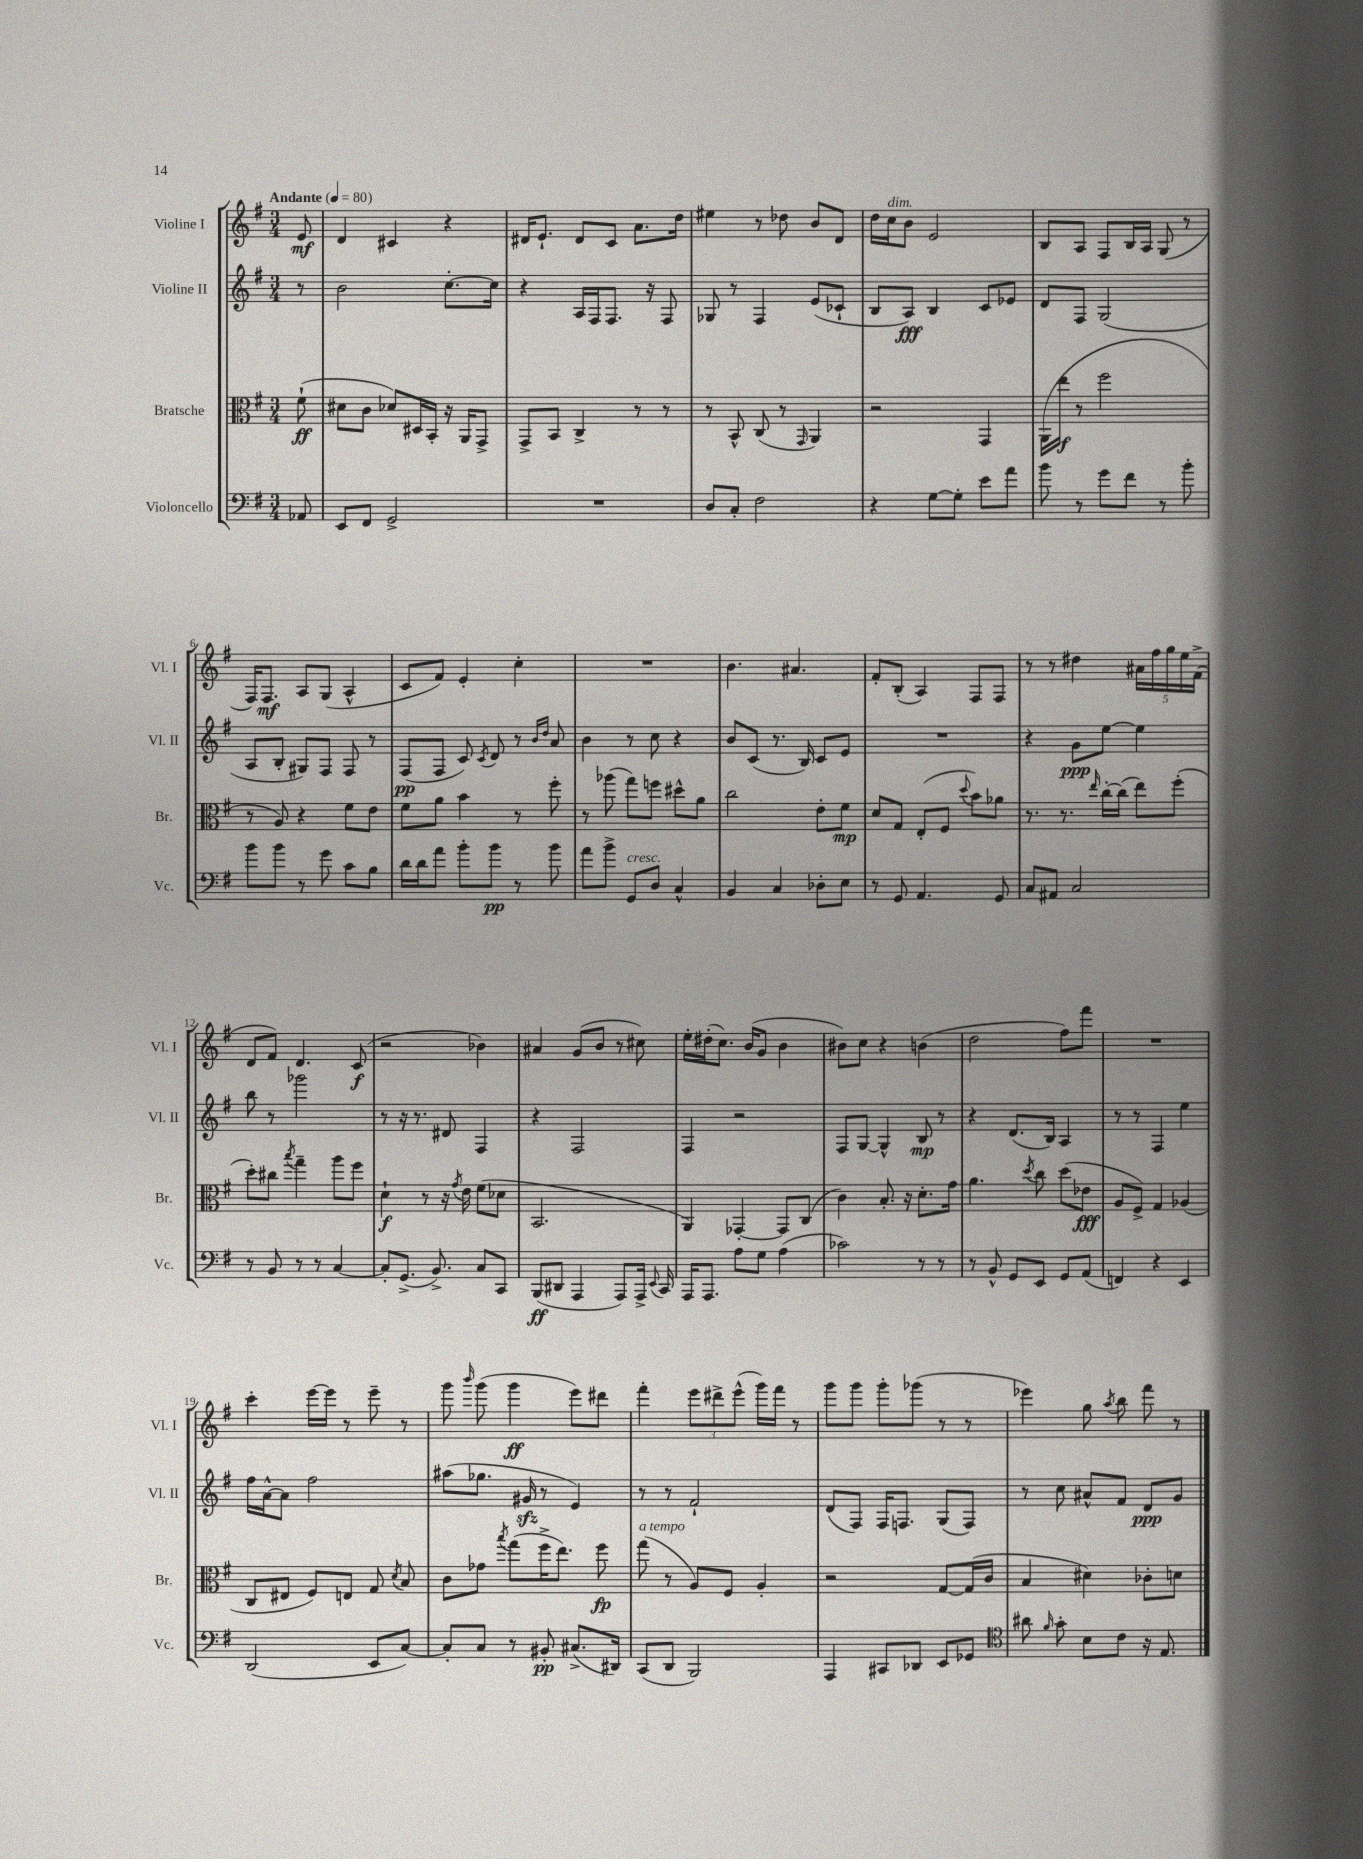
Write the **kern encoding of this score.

**kern	**kern	**kern	**kern
*staff4	*staff3	*staff2	*staff1
*clefF4	*clefC3	*clefG2	*clefG2
*k[f#]	*k[f#]	*k[f#]	*k[f#]
*M3/4	*M3/4	*M3/4	*M3/4
*MM80	*MM80	*MM80	*MM80
8AA-	(8f#`	8r	8e
=	=	=	=
8EE	8d#	2b	4d
8FF#	8c	.	.
2GG^	8d-)	.	4c#
.	16D#	.	.
.	16BB'	.	.
.	16r	[8.cc'	4r
.	16AA	.	.
.	8GG^	.	.
.	.	16cc]	.
=	=	=	=
2.r	8GG^	4r	16d#
.	.	.	8.e`
.	8BB	.	.
.	4C^	16A	8d#
.	.	16F#	.
.	.	8.F#	8c
.	8r	.	8.a
.	.	16r	.
.	8r	8F#	.
.	.	.	16dd
=	=	=	=
8D	8r	8G-	4ee#
8C'	8BB^^	8r	.
2F#	(8C	4F#	8r
.	8r	.	8dd-
.	16qqGG	.	.
.	4AA)	(8e	8b
.	.	8c-`	8d
=	=	=	=
4r	2r	8B	16dd
.	.	.	16cc
.	.	8A)	8b
[8G	.	4B	2e
8G']	.	.	.
8e	4GG	8c	.
8a	.	8e-	.
=	=	=	=
8b	(16AA	8d	8B
.	16ee	.	.
8r	8r	8F#	8A
8g	2ff#	(2G	8F#
8f#	.	.	16B
.	.	.	16A
8r	.	.	(8G
8b'	.	.	8r
=	=	=	=
8b	8r	8A	16F#)
.	.	.	8.F#
8b	8A)	8B'	.
8r	4r	8G#)	8A
8g	.	8F#	(8G
8c	8f#	8F#	4A^^
8B	8e	8r	.
=	=	=	=
16d	8f#	(8F#	8c
16d	.	.	.
8a	8a	8F#	8f#)
8b'	4b	8c)	4e'
.	.	8qc	.
8b	.	8d	.
8r	8r	8r	4cc'
.	.	16qqb	.
.	.	16qqdd	.
8b	8ff#'	8a	.
=	=	=	=
8a	8r	4b	2.r
8b^	(8aa-	.	.
8GG	8gg)	8r	.
8D	8ff	8cc	.
4C^^	8dd#^^	4r	.
.	8a	.	.
=	=	=	=
4BB	2cc	8b	4.b
.	.	(8c	.
4C	.	8.r	.
.	.	.	4.a#
.	.	16B)	.
8D-'	8e'	8c	.
8E	8f#	8e	.
=	=	=	=
8r	8d	2.r	8f#'
8GG	8G	.	(8B'
4.AA	(8E'	.	4A)
.	8F#	.	.
.	8qqdd	.	.
.	8b)	.	8F#
8GG	8a-	.	8F#
=	=	=	=
8C	8.r	4r	8r
8AA#	.	.	8r
.	8.r	.	.
2C	.	8g	4dd#
.	16qqee	.	.
.	[16cc'	[8ee	.
.	(16cc]	.	.
.	8ee)	4ee]	20a#
.	.	.	20ff#
.	.	.	20gg
.	(8ff#'	.	.
.	.	.	20ee
.	.	.	(20f#^
=	=	=	=
8r	8dd')	8bb	8d
8BB	8cc#	8r	8f#)
.	8qbb	.	.
8r	4gg~	2ggg-	4.d
8r	.	.	.
[4C	8aa	.	.
.	8ff#	.	(8c
=	=	=	=
8C']	4d`	8r	2r
(8.GG^	.	16r	.
.	.	8.r	.
.	8r	.	.
8.BB^)	.	.	.
.	16r	8d#	.
.	8qg	.	.
.	16e	.	.
8C	(8f#	4F#	4b-)
8CC	8d-	.	.
=	=	=	=
(8BBB	2.BB	4r	4a#
8DD#	.	.	.
4AAA	.	2F#	(8g
.	.	.	8b
8AAA)	.	.	8r
16AAA^	.	.	8cc#)
8qqEE	.	.	.
16CC	.	.	.
=	=	=	=
16AAA	4AA)	4F#	16ee'
8.AAA	.	.	(16dd#'
.	.	.	8.cc)
8A	[4GG-'	2r	.
.	.	.	(16b
8G	.	.	8g
(4A	8GG-]	.	4b
.	(8C	.	.
=	=	=	=
2c-)	4c)	8F#	8b#)
.	.	[8G	8cc
.	8.B'	4G^^]	4r
.	16r	.	.
8r	8.d'	8B	(4b
8r	.	8r	.
.	16g	.	.
=	=	=	=
8r	4.a	4r	2dd
8BB^^	.	.	.
8GG	.	(8.d	.
.	8qdd	.	.
8EE	8cc	.	.
.	.	16B)	.
8GG	(8dd	4A	8ff#)
(8AA	8e-	.	8fff#
=	=	=	=
4FF)	8A	8r	2.r
.	8F#^)	8r	.
4r	4G	4F#	.
4EE	(4A-	4ee	.
=	=	=	=
(2DD	8C	16ff#	4ccc'
.	.	[16a^^	.
.	8E#	8a]	.
.	8F#)	2ff#	[16eee
.	.	.	16eee]
.	8E	.	8r
8EE	8G	.	8eee~
.	8qd	.	.
[8C)	8B	.	8r
=	=	=	=
8C']	8c	(8aa#	8ggg
.	.	.	16qqbbb
8C	8g-	8.gg-	(8ggg
.	8qbb	.	.
8r	(8gg	.	4ggg
.	.	16g#	.
8BB#'	16ff#^	8r	.
.	8.ee)	.	.
(8.C#^	.	4e)	8eee)
.	8ff#	.	8ddd#
16DD#)	.	.	.
=	=	=	=
(8CC	(8gg	8r	4fff#'
8DD	8r	8r	.
2BBB)	8A)	2f#`	12eee
.	.	.	12ddd#^
.	8F#	.	.
.	.	.	(12eee^^
.	4A'	.	16ggg)
.	.	.	16fff#
.	.	.	8r
=	=	=	=
4AAA	2r	(8d	8ggg
.	.	8F#)	8ggg
8CC#	.	16F#	8ggg'
.	.	8.F	.
8DD-	.	.	(8ggg-
8EE	[8G	(8G	8r
8GG-	(16G]	8F)	8r
.	16c	.	.
=	=	=	=
*clefC4	*	*	*
8a#	4B	8r	4eee-)
16qqf#	.	.	.
8g'	.	8cc	.
8B	4d#)	8a#^^	8gg
.	.	.	8qaa
8c	.	8f#	8bb
16r	8c-'	8d	8fff#
8.E	.	.	.
.	8d	8g	8r
==	==	==	==
*-	*-	*-	*-
